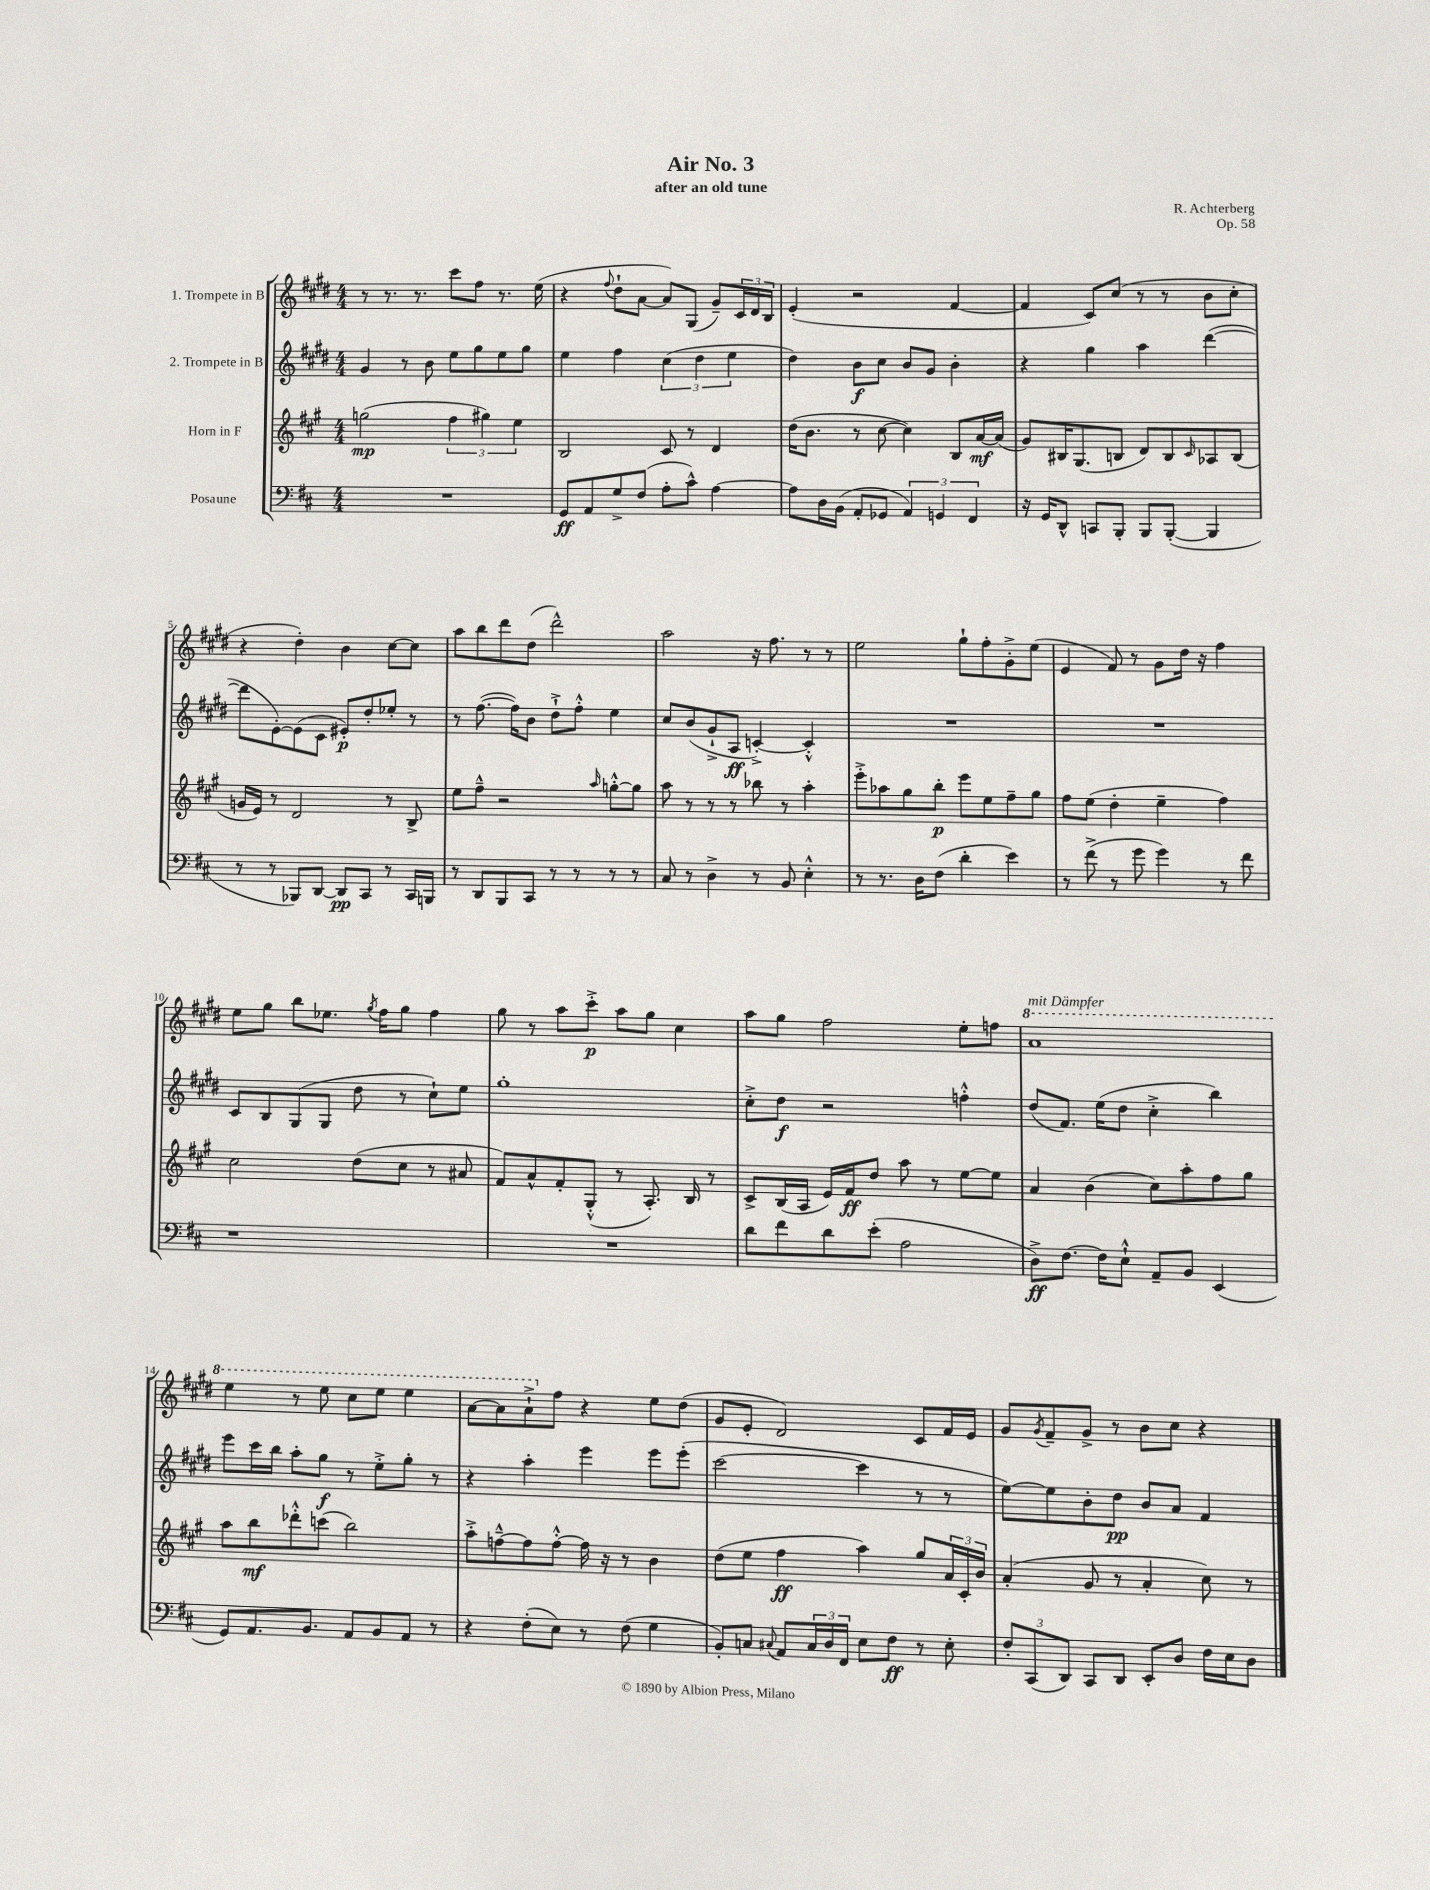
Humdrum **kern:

**kern	**kern	**kern	**kern
*staff4	*staff3	*staff2	*staff1
*clefF4	*clefG2	*clefG2	*clefG2
*k[f#c#]	*k[f#c#g#]	*k[f#c#g#d#]	*k[f#c#g#d#]
*M4/4	*M4/4	*M4/4	*M4/4
1r	(2gg\	4g#/	8r
.	.	.	8.r
.	.	8r	.
.	.	.	8.r
.	.	8b\	.
.	6ff#\	8ee\L	8ccc#\L
.	.	8gg#\	8ff#\J
.	6gg#\)	.	.
.	.	8ee\	8.r
.	6ee\	.	.
.	.	8gg#\J	.
.	.	.	(16ee\
=	=	=	=
8GG/L	2B/	4ee\	4r
8AA/	.	.	.
.	.	.	8qqff#/
8G^/	.	4ff#\	8dd#`\L
(8F#/J	.	.	[8a\J
8A'\L	8c#/	(6cc#\	8a/]L)
8c#^^\J)	8r	.	(8G#/J
.	.	6dd#\	.
[4A\	4d/	.	8g#~/L)
.	.	6ee\	.
.	.	.	24c#/L
.	.	.	24d#/
.	.	.	24B/JJ
=	=	=	=
8A\]L	(16dd\LK	4dd#\)	(4e'/
.	8.b\J	.	.
16D\L	.	.	.
(16BB\JJ	.	.	.
8AA'/L	8r	8b\L	2r
8GG-/J	[8cc#\	8cc#\J	.
6AA/)	4cc#\])	8b/L	.
.	.	8g#/J	.
6GG/	.	.	.
.	8B/L	4b'\	[4f#/
6FF#/	.	.	.
.	[16a/L	.	.
.	(16a/]JJ	.	.
=	=	=	=
16r	8g#/L)	4r	4f#/]
16GG/LK	.	.	.
8DD^^/J	16B#/K	.	.
.	(8.G#/	.	.
8CC/L	.	4gg#\	8c#/L)
8BBB'/J	8B/J	.	(8cc#/J
8BBB/L	8d/L)	4aa\	8r
([8BBB'/J	8B/	.	8r
.	16qqc#/	.	.
4BBB/]	8A-/	([4ddd#\	8b\L
.	(8B/J	.	8cc#'\J
=	=	=	=
8r	16g/LL	8ddd#\]L	4r
.	16e/JJ)	.	.
8r	8r	[8e'\)	.
8BBB-/L)	2d/	(8e\]	4dd#'\)
[8DD/J	.	8c#\J	.
8DD/]L	.	8e#'/L)	4b\
8CC#/J	.	8dd#'/	.
8r	8r	8ee-'/J	[8cc#\L
16CC#/LL	8B^/	8r	8cc#\]J
16BBB/JJ	.	.	.
=	=	=	=
8r	8ee\L	8r	8aa\L
8DD/L	8ff#~^^\J	([8.ff#\	8bb\
8BBB/	2r	.	8ddd#\
.	.	16ff#\]LK)	.
8CC#/J	.	8b\J	(8dd#\J
8r	.	8dd#`^\L	2ddd#^^\)
8r	.	8ff#'^^\J	.
.	16qqaa/	.	.
8r	[8gg'^^\L	4ee\	.
8r	8gg\]J	.	.
=	=	=	=
8C#/	8aa\	8cc#/L	2aa\
8r	8r	(8b/	.
4D^\	8r	8g#`^/	.
.	8r	8A/J	.
8r	8bb-\	[4c'^/)	16r
.	.	.	8.ff#\
8BB/	8r	.	.
4E'^^\	4aa'\	4c'^^/]	8r
.	.	.	8r
=	=	=	=
8r	8eee'^\L	1r	2ee\
8.r	8aa-\	.	.
.	8gg#\	.	.
16D\LK	.	.	.
(8F#\J	8bb'\J	.	.
4d'\	8eee\L	.	8gg#`\L
.	8ee\	.	8ff#'\
4e\)	8ff#~\	.	8g#'^\
.	8gg#\J	.	(8ee\J
=	=	=	=
8r	8ff#\L	1r	4e/
(8f#^\	(8ee\J	.	.
8r	4dd'\	.	8f#/)
8g\	.	.	8r
4g\)	4ee~\	.	8g#\L
.	.	.	16dd#\Jk
.	.	.	16r
8r	4ff#\)	.	4ff#\
8f#\	.	.	.
=	=	=	=
1r	2cc#\	8c#/L	8ee\L
.	.	8B/	8gg#\J
.	.	(8G#/	8bb\L
.	.	8G#/J	8.ee-\J
.	(8dd\L	8dd#\	.
.	.	.	8qgg#/
.	.	.	16ff#\LK
.	8cc#\J	8r	8gg#\J
.	8r	8cc#`\L)	4ff#\
.	8a#/	8ee\J	.
=	=	=	=
1r	8f#/L)	1gg#'	8gg#\
.	8a^^/	.	8r
.	8f#'/	.	8aa\L
.	(8G#'^^/J	.	8ccc#'^\J
.	8r	.	8aa\L
.	8.A'/)	.	8gg#\J
.	.	.	4cc#\
.	16B/	.	.
.	8r	.	.
=	=	=	=
8d\L	8c#^/L	8cc#'^\L	8aa\L
8f#\	(16B/L	8dd#\J	8gg#\J
.	16A/JJ	.	.
8d\	16e/LL)	2r	2ff#\
.	16f#/J	.	.
(8e'\J	8dd/J	.	.
2A\	8aa\	.	.
.	8r	.	.
.	[8ee\L	4ff'^^\	8ee'\L
.	8ee\]J	.	8ff\J
=	=	=	=
8D^\L)	4a/	(8dd#/L	1aa
[8.F#\J	.	8.f#/J)	.
.	(4b\	.	.
16F#\]LK	.	(16ee\LK	.
8E`^^\J	.	8dd#\J	.
8AA~/L	8cc#\L)	4cc#'^\	.
8BB/J	8aa'\	.	.
(4EE/	8ff#\	4bb\)	.
.	8gg#\J	.	.
=	=	=	=
8GG/L)	8aa\L	8eee\L	4eee\
8.AA/	8bb\	16ccc#\L	.
.	.	16bb\JJ	.
.	8ddd-'^^\	8aa'\L	8r
8.BB/J	.	.	.
.	(8ccc\J	8gg#\J	8eee\
8AA/L	2bb\)	8r	8ccc#\L
8BB/	.	8ee'^\L	8eee\J
8AA/J	.	8gg#'\J	4eee\
8r	.	8r	.
=	=	=	=
4r	8aa'^\L	4r	[8aa\L
.	[8ff~^^\	.	8aa\]
(8F#'\L	8ff\]	4aa'\	8aa`^\
8E\J)	[8ff'^^\J	.	8ff#\J
8r	16ff\]	4eee\	4r
.	16r	.	.
(8F#\	8r	.	.
4G\	4b\	8eee\L	8ee\L
.	.	(8eee'\J	(8dd#\J
=	=	=	=
8BB'/L)	(8dd\L	[2ccc#\	8g#/L
8C/J	8ee\J	.	8e'/J
8qqC#/	.	.	.
8AA/L	4ff#\	.	2d#/)
24C#/L	.	.	.
24D/	.	.	.
24FF#/JJ	.	.	.
8E\L	4aa\)	4ccc#\]	.
8F#\J	.	.	.
8r	8gg#/L	8r	8c#/L
8E'\	24a/L	8r	16f#/L
.	24c#'/	.	.
.	.	.	16e/JJ
.	24b/JJ	.	.
=	=	=	=
12F#'/L	(4a'/	[8ee\L)	8g#/L
(12CC#/	.	.	.
.	.	.	8qg#/
.	.	8ee\]	8f#~/
12DD/J)	.	.	.
8CC#/L	8g#/	8b'\	8g#^/J
8DD/J	8r	8dd#\J	8r
8EE'/L	4a'/	8b/L	8b\L
8D/J	.	8a/J	8cc#\J
16F#\LL	8cc#\)	4f#/	4r
16E\J	.	.	.
8D\J	8r	.	.
==	==	==	==
*-	*-	*-	*-
